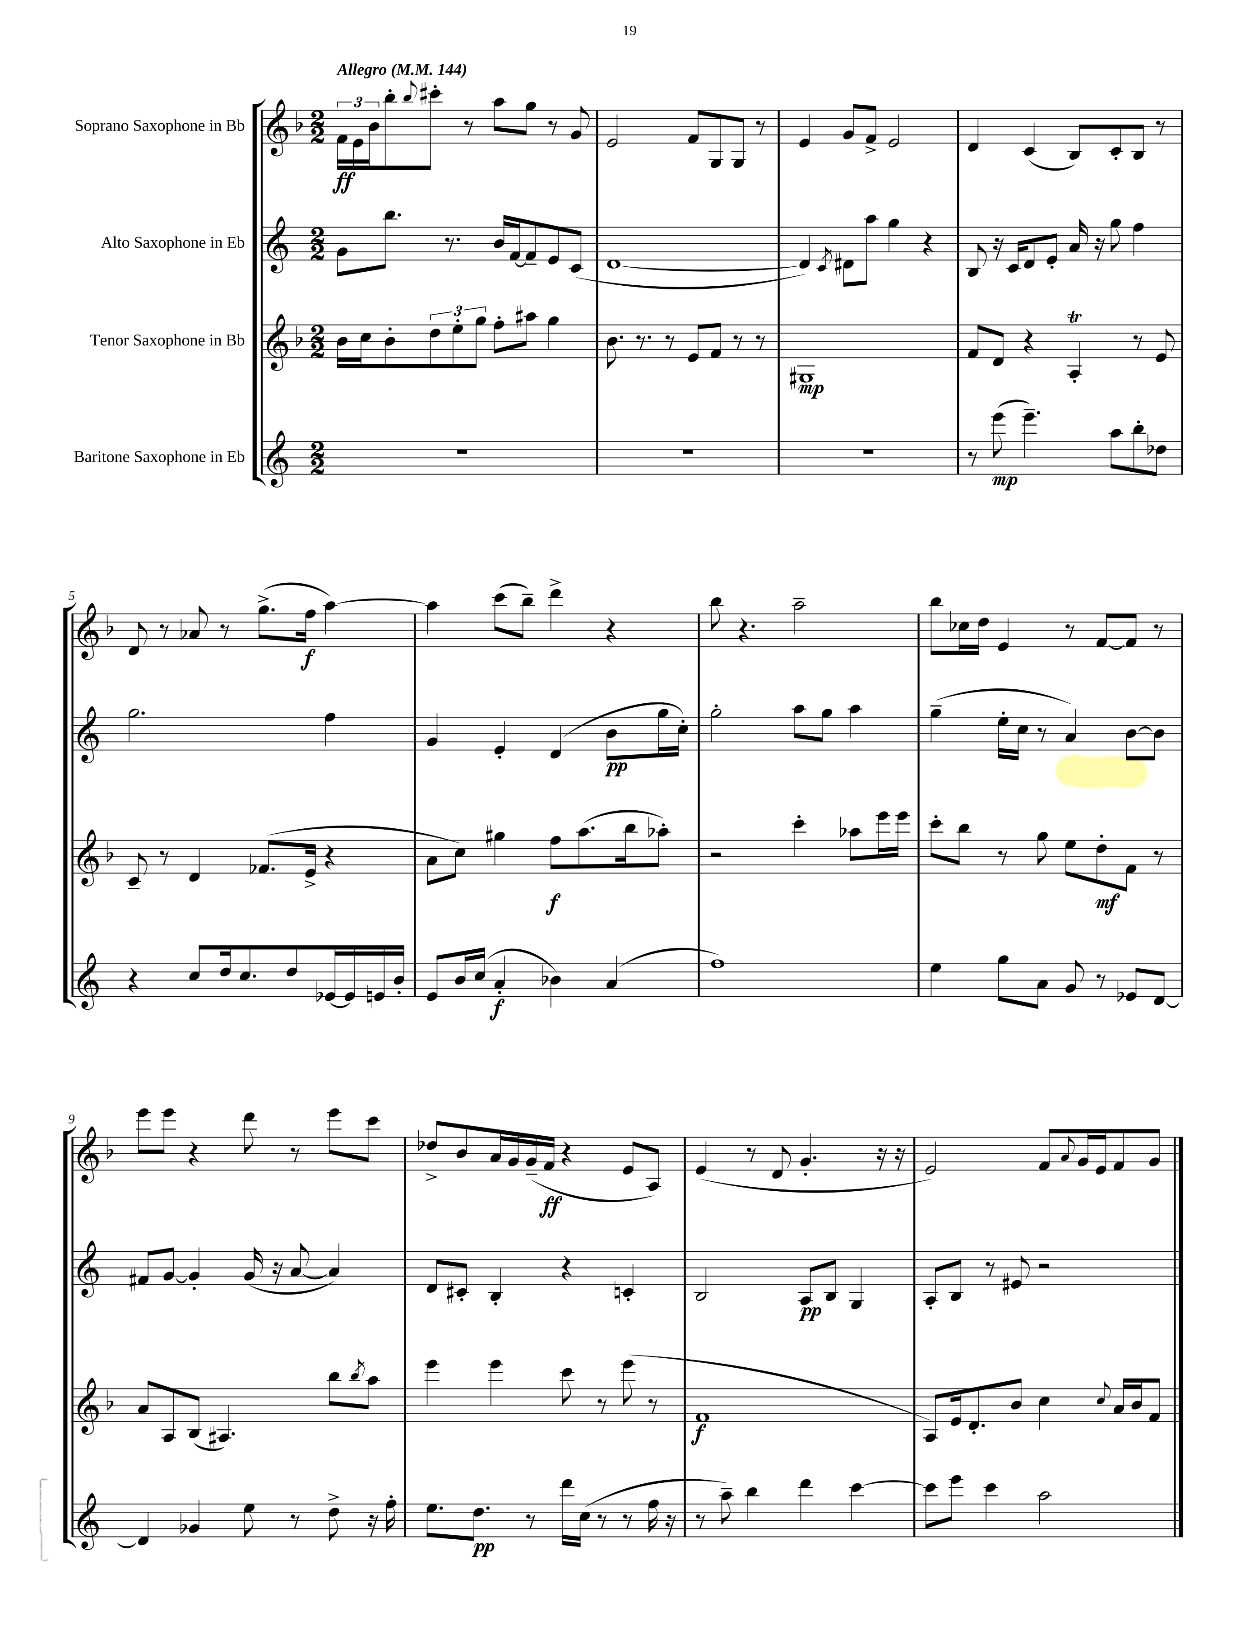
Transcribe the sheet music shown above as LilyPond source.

<<
\new StaffGroup <<
\new Staff = "s0" \with { instrumentName = "Soprano Saxophone in Bb" } {
    \clef treble \key f \major \numericTimeSignature \time 2/2 \tempo "Allegro" 4 = 144
    \tuplet 3/2 { f'16\ff e'16 bes'16 } bes''8-. \appoggiatura { bes''8 } cis'''8-. r8 a''8 g''8 r8 g'8 |
    e'2 f'8 g8 g8 r8 |
    e'4 g'8 f'8-> e'2 |
    d'4 c'4( bes8) c'8-. bes8 r8 |
    d'8 r8 aes'8 r8 g''8.->( f''16\f a''4~) |
    a''4 c'''8( bes''8--) d'''4-> r4 |
    bes''8 r4. a''2-- |
    bes''8 ces''16 d''16 e'4 r8 f'8~ f'8 r8 |
    e'''8 e'''8 r4 d'''8 r8 e'''8 c'''8 |
    des''8-> bes'8 a'16 g'16 g'16--( f'16\ff r4 e'8 a8) |
    e'4( r8 d'8 g'4.-. r16 r16 |
    e'2) f'8 \appoggiatura { a'8 } g'16 e'16 f'8 g'8 \bar "|." |
}
\new Staff = "s1" \with { instrumentName = "Alto Saxophone in Eb" } {
    \clef treble \key c \major \numericTimeSignature \time 2/2
    g'8 b''8. r8. b'16 f'16~ f'8-- e'8 c'8( |
    d'1~ |
    d'4) \acciaccatura { c'8 } dis'8 a''8 g''4 r4 |
    b8 r16 c'16 d'8 e'8-. a'16 r16 g''8 f''4 |
    g''2. f''4 |
    g'4 e'4-. d'4( b'8\pp g''16 c''16-.) |
    g''2-. a''8 g''8 a''4 |
    g''4--( e''16-. c''16 r8 a'4) b'8~ b'8 |
    fis'8 g'8~ g'4-. g'16( r16 a'8~ a'4) |
    d'8 cis'8-. b4-. r4 c'4-. |
    b2 a8\pp b8 g4 |
    a8-. b8 r8 eis'8 r2 \bar "|." |
}
\new Staff = "s2" \with { instrumentName = "Tenor Saxophone in Bb" } {
    \clef treble \key f \major \numericTimeSignature \time 2/2
    bes'16 c''16 bes'8-. \tuplet 3/2 { d''8 e''8-. g''8 } f''8-. ais''8 g''4 |
    bes'8. r8. r8 e'8 f'8 r8 r8 |
    gis1\mp |
    f'8 d'8 r4 a4-.\trill r8 e'8 |
    c'8-- r8 d'4 fes'8.( e'16-> r4 |
    a'8 c''8) gis''4 f''8\f a''8.( bes''16 aes''8-.) |
    r2 c'''4-. aes''8 e'''16 e'''16 |
    c'''8-. bes''8 r8 g''8 e''8 d''8-.\mf f'8 r8 |
    a'8 a8 bes8( ais4.) bes''8 \acciaccatura { bes''8 } a''8 |
    e'''4 e'''4 c'''8 r8 e'''8( r8 |
    f'1\f |
    a8) e'16 d'8.-. bes'8 c''4 \appoggiatura { c''8 } a'16 bes'16 f'8 \bar "|." |
}
\new Staff = "s3" \with { instrumentName = "Baritone Saxophone in Eb" } {
    \clef treble \key c \major \numericTimeSignature \time 2/2
    R1 |
    R1 |
    R1 |
    r8 e'''8\mp( e'''4.--) a''8 b''8-. des''8 |
    r4 c''8 d''16 c''8. d''8 ees'16~ ees'16 e'16 b'16-. |
    e'8 b'16 c''16( a'4-.\f bes'4) a'4( |
    f''1) |
    e''4 g''8 a'8 g'8 r8 ees'8 d'8~ |
    d'4 ges'4 e''8 r8 d''8-> r16 f''16-. |
    e''8. d''8.\pp r8 d'''16 c''16( r8 r8 f''16 r16 |
    r8 a''8--) b''4 d'''4 c'''4~ |
    c'''8 e'''8 c'''4 a''2 \bar "|." |
}
>>
>>
